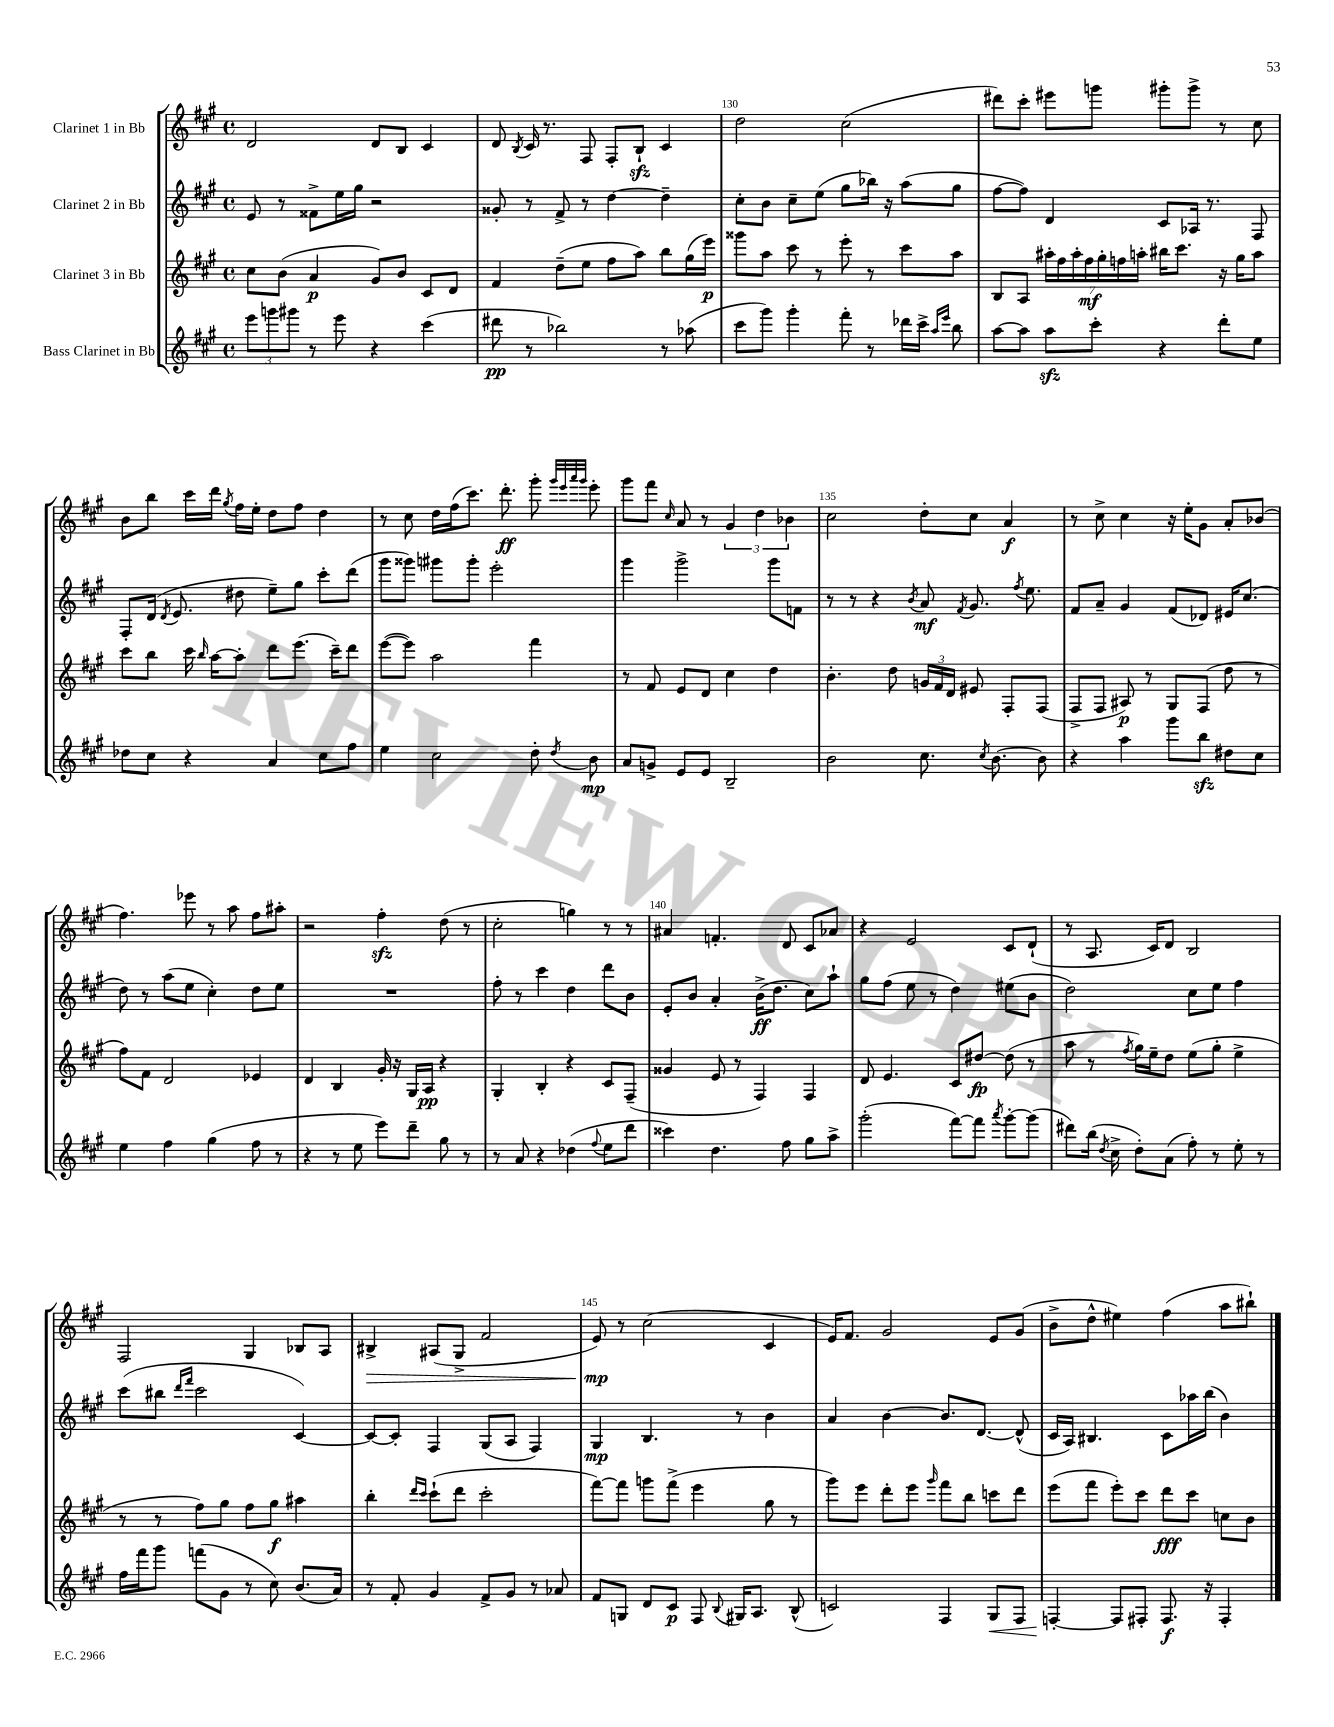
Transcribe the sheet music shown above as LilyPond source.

<<
\new StaffGroup <<
\new Staff = "s0" \with { instrumentName = "Clarinet 1 in Bb" } {
    \clef treble \key a \major \defaultTimeSignature \time 4/4
    \autoBeamOff d'2 d'8[ b8] cis'4 |
    d'8 \acciaccatura { b8 } cis'16 r8. fis8 fis8[-. b8]-!\sfz cis'4 |
    d''2 cis''2( |
    dis'''8[) cis'''8]-. eis'''8[ g'''8] gis'''8[-. gis'''8]-> r8 cis''8 |
    b'8[ b''8] cis'''16[ d'''16] \acciaccatura { gis''8 } fis''16[ e''16]-. d''8[ fis''8] d''4 |
    r8 cis''8 d''16[ fis''16( cis'''8.]) d'''8.-.\ff gis'''8-. \grace { gis'''32[ e'''32 a'''32 gis'''32] } e'''8-. |
    gis'''8[ fis'''8] \grace { cis''16 } a'8 r8 \tuplet 3/2 { gis'4 d''4 bes'4 } |
    cis''2 d''8[-. cis''8] a'4\f |
    r8 cis''8-> cis''4 r16 e''16[-. gis'8] a'8[-. bes'8]( |
    fis''4.) ees'''8 r8 a''8 fis''8[ ais''8]-. |
    r2 fis''4-.\sfz d''8( r8 |
    cis''2-. g''4) r8 r8 |
    ais'4 f'4.-. d'8 cis'8[ aes'8] |
    r4 e'2 cis'8[ d'8]-!( |
    r8 a8. cis'16[) d'8] b2 |
    fis2 gis4 bes8[ a8] |
    bis4->\> ais8[( gis8]-> fis'2 |
    e'8\mp\!) r8 cis''2( cis'4 |
    e'16[) fis'8.] gis'2 e'8[ gis'8]( |
    b'8[-> d''8]-^ eis''4) fis''4( a''8[ bis''8]-!) \bar "|." |
}
\new Staff = "s1" \with { instrumentName = "Clarinet 2 in Bb" } {
    \clef treble \key a \major \defaultTimeSignature \time 4/4
    \autoBeamOff e'8 r8 fisis'8[-> e''16 gis''16] r2 |
    gisis'8-. r8 fis'8-> r8 d''4~ d''4-- |
    cis''8[-. b'8] cis''8[-- e''8]( gis''8[ bes''16]) r16 a''8[( gis''8] |
    fis''8[~ fis''8]) d'4 cis'8[ aes16] r8. fis8 |
    fis8[-. d'16]( \acciaccatura { d'8 } e'8. dis''8 e''8[--) gis''8] cis'''8[-. d'''8]( |
    gis'''8[ gisis'''8]) gis'''8[ gis'''8]-. e'''2-. |
    gis'''4 gis'''2-> gis'''8[ f'8] |
    r8 r8 r4 \acciaccatura { b'8 } a'8\mf \acciaccatura { fis'8 } gis'8. \acciaccatura { fis''8 } e''8. |
    fis'8[ a'8]-- gis'4 fis'8[( des'8]) eis'16[ cis''8.]( |
    d''8) r8 a''8[( e''8] cis''4-.) d''8[ e''8] |
    R1 |
    fis''8-. r8 cis'''4 d''4 d'''8[ b'8] |
    e'8[-. b'8] a'4-. b'16[->\ff( d''8.] cis''8[) a''8]-! |
    gis''8[ fis''8]( e''8 r8 d''4) eis''8[( b'8] |
    d''2) cis''8[ e''8] fis''4 |
    cis'''8[( bis''8] \grace { d'''16[ fis'''16] } cis'''2 cis'4~) |
    cis'8[~ cis'8]-. fis4 gis8[( a8] fis4) |
    gis4\mp b4. r8 b'4 |
    a'4 b'4~ b'8.[ d'8.]~ d'8-^( |
    cis'16[ a16]) bis4. cis'8[ aes''16 b''16]( b'4) \bar "|." |
}
\new Staff = "s2" \with { instrumentName = "Clarinet 3 in Bb" } {
    \clef treble \key a \major \defaultTimeSignature \time 4/4
    \autoBeamOff cis''8[ b'8]( a'4\p gis'8[) b'8] cis'8[ d'8] |
    fis'4 d''8[--( e''8] fis''8[ a''8]) b''8[ gis''16( e'''16]\p) |
    gisis'''8[ a''8] cis'''8 r8 e'''8-. r8 cis'''8[ a''8] |
    b8[ a8] \tuplet 7/4 { ais''16[-. fis''16 ais''16-. fis''16\mf gis''16-. f''16 a''16]-. } bis''16[ cis'''8.] r16 gis''16[ a''8] |
    cis'''8[ b''8] cis'''16 \grace { b''16 } a''16[~ a''8]-. d'''8[ e'''8.]( cis'''16[--) d'''8] |
    e'''8[~( e'''8]) a''2 fis'''4 |
    r8 fis'8 e'8[ d'8] cis''4 d''4 |
    b'4.-. d''8 \tuplet 3/2 { g'16[ fis'16 d'16] } eis'8 fis8[-. fis8]( |
    fis8[-> fis8] ais8\p) r8 gis8[ fis8]( d''8 r8 |
    fis''8[) fis'8] d'2 ees'4 |
    d'4 b4 gis'16-. r16 gis16[ a16]\pp r4 |
    gis4-. b4-. r4 cis'8[ fis8]--( |
    gisis'4 e'8 r8 fis4) fis4 |
    d'8 e'4. cis'8[ dis''8]~\fp dis''8( r8 |
    a''8 r8 \acciaccatura { fis''8 } gis''16[) e''16-- d''8] e''8[( gis''8]-. e''4-> |
    r8 r8 fis''8[) gis''8] fis''8[ gis''8]\f ais''4 |
    b''4-. \grace { d'''16[ cis'''16] } cis'''8[-!( d'''8] cis'''2-. |
    fis'''8[~) fis'''8] g'''8[ fis'''8]->( e'''4 gis''8 r8 |
    gis'''8[) e'''8] d'''8[-. e'''8] \grace { gis'''16 } fis'''8[ b''8] c'''8[ d'''8] |
    e'''8[( fis'''8] e'''8[-.) cis'''8] d'''8[\fff cis'''8] c''8[ b'8] \bar "|." |
}
\new Staff = "s3" \with { instrumentName = "Bass Clarinet in Bb" } {
    \clef treble \key a \major \defaultTimeSignature \time 4/4
    \autoBeamOff \tuplet 3/2 { e'''8[ g'''8 gis'''8] } r8 e'''8 r4 cis'''4( |
    dis'''8\pp r8 bes''2) r8 aes''8( |
    cis'''8[ gis'''8]) gis'''4-. fis'''8-. r8 des'''16[ cis'''16]-> \grace { a''16[ e'''16] } b''8 |
    a''8[~ a''8] a''8[\sfz cis'''8]-. r4 d'''8[-. e''8] |
    des''8[ cis''8] r4 a'4 cis''8[ fis''8] |
    e''4 cis''2 d''8-. \acciaccatura { d''8 } b'8\mp |
    a'8[ g'8]-> e'8[ e'8] b2-- |
    b'2 cis''8. \acciaccatura { cis''8 } b'8.~ b'8 |
    r4 a''4 gis'''8[ b''8]\sfz dis''8[ cis''8] |
    e''4 fis''4 gis''4( fis''8 r8 |
    r4 r8 e''8 e'''8[) d'''8]-- gis''8 r8 |
    r8 a'8 r4 des''4( \appoggiatura { fis''8 } e''8[ d'''8] |
    cisis'''4) d''4. fis''8 gis''8[ a''8]-> |
    gis'''2-.( fis'''8[~) fis'''8] \acciaccatura { a'''8 } gis'''8[~-. gis'''8]( |
    dis'''8[) b''16]( \acciaccatura { d''8 } cis''16-> d''8[-.) a'8]( fis''8-.) r8 e''8-. r8 |
    fis''16[ fis'''16 gis'''8] f'''8[( gis'8] r8 cis''8) b'8.[( a'16]) |
    r8 fis'8-. gis'4 fis'8[-> gis'8] r8 aes'8 |
    fis'8[ g8] d'8[ cis'8]\p fis8 \appoggiatura { b8 } gis16[ a8.] b8-^( |
    c'2) fis4 gis8[\< fis8] |
    f4~-.\! f8[ fis8]-. fis8.\f r16 fis4-. \bar "|." |
}
>>
>>
\layout { \context { \Score currentBarNumber = #128 \override BarNumber.break-visibility = ##(#f #t #t) barNumberVisibility = #(every-nth-bar-number-visible 5) } }
